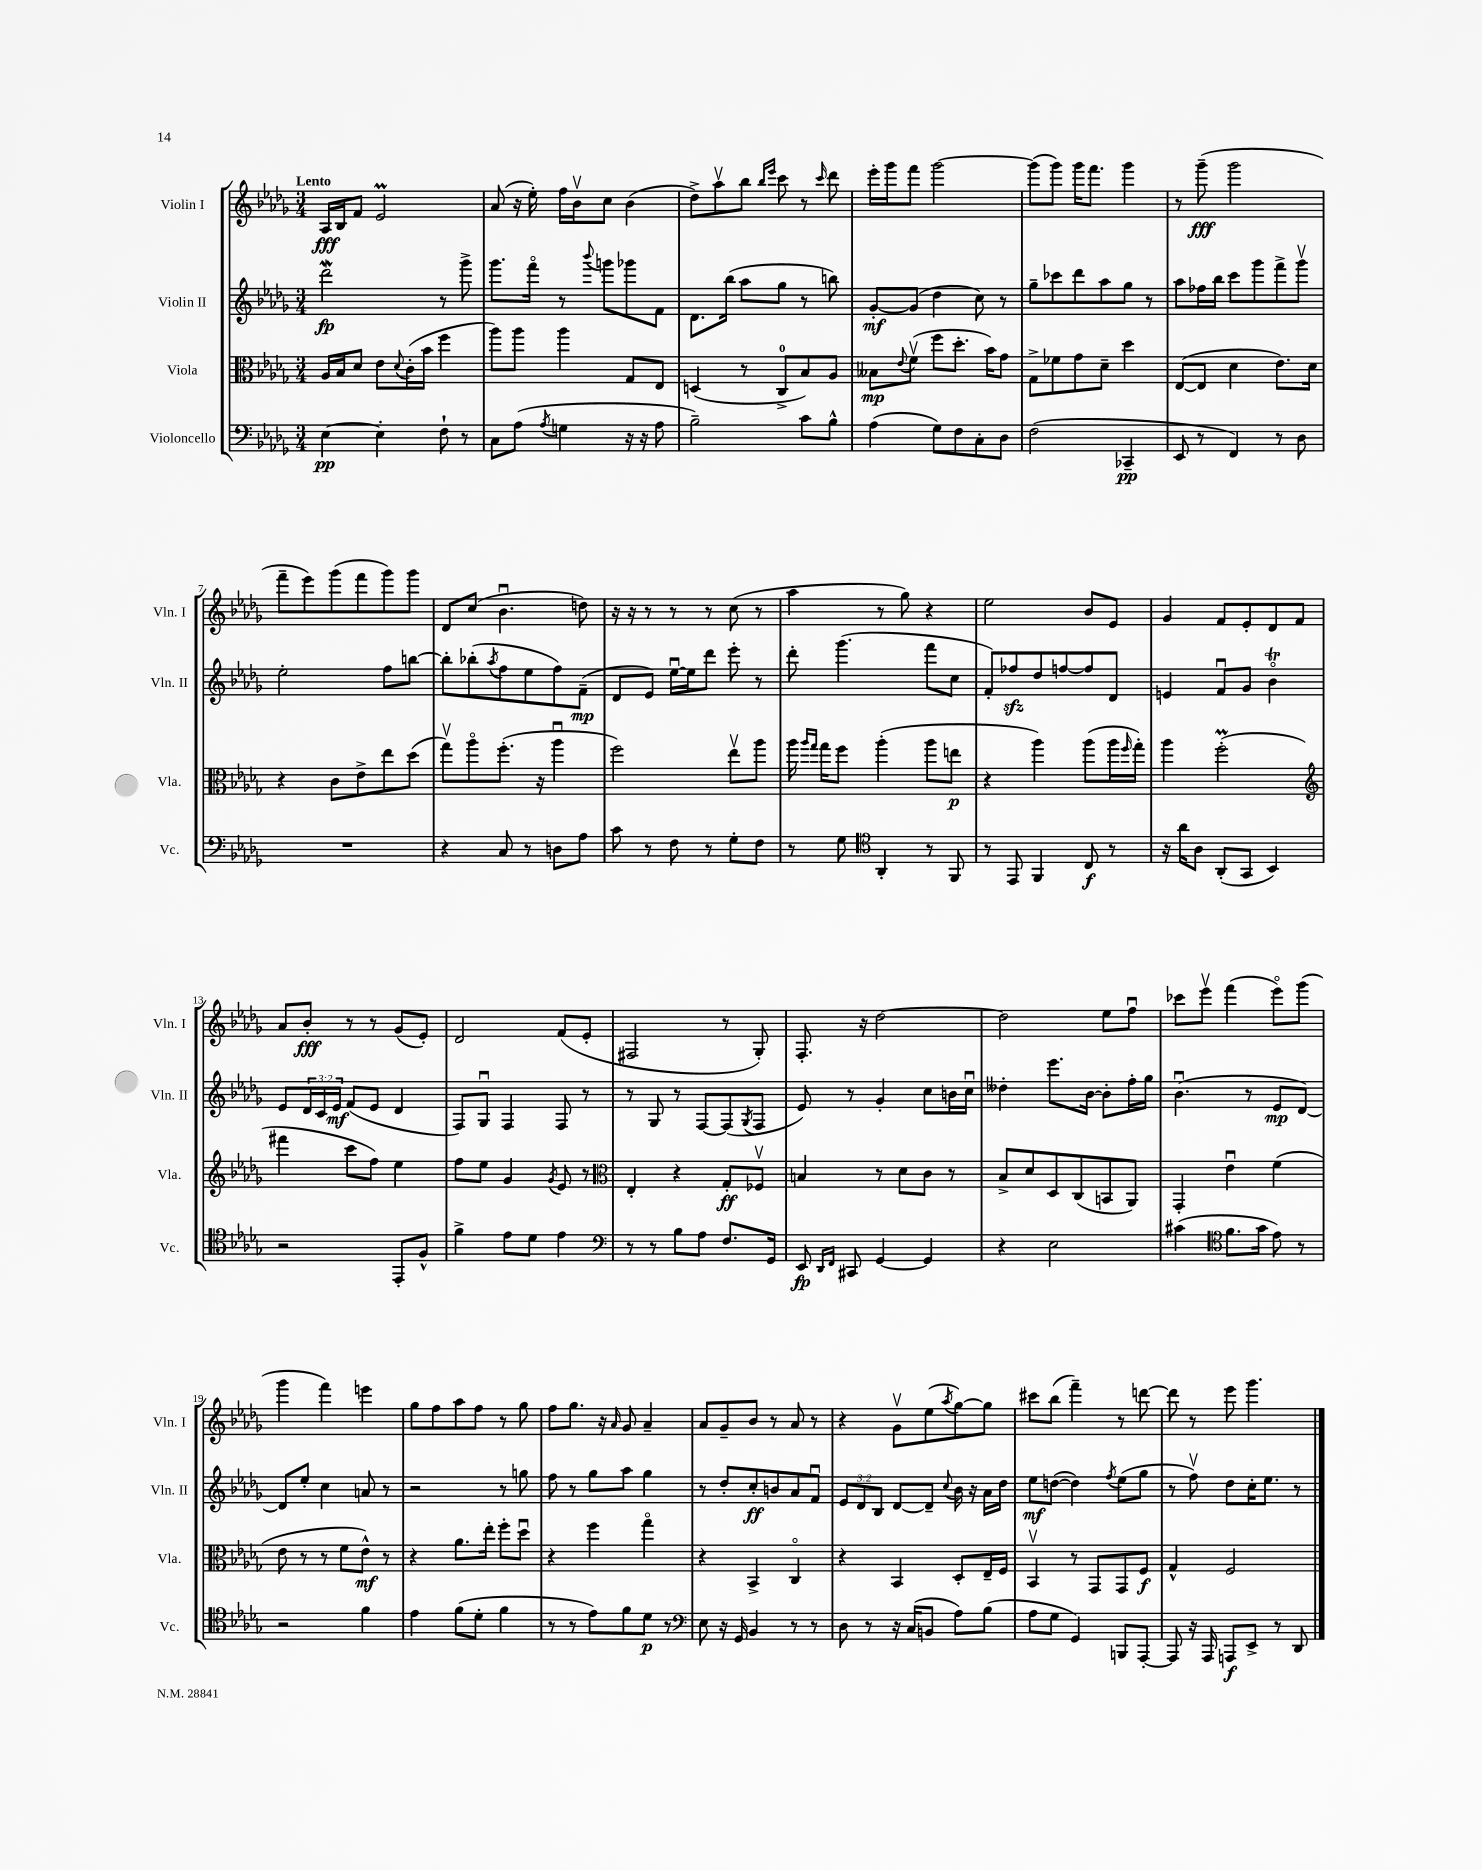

**kern	**kern	**kern	**kern
*staff4	*staff3	*staff2	*staff1
*clefF4	*clefC3	*clefG2	*clefG2
*k[b-e-a-d-g-]	*k[b-e-a-d-g-]	*k[b-e-a-d-g-]	*k[b-e-a-d-g-]
*M3/4	*M3/4	*M3/4	*M3/4
[4E-	16A-	2ddd-	16A-
.	16B-	.	16B-
.	8d-	.	8f
4E-']	8e-	.	2e-
.	8qqd-	.	.
.	(16c'	.	.
.	16b-	.	.
8F`	4ff	8r	.
8r	.	8ggg-^	.
=	=	=	=
8C	8aa-)	8.ggg-	(8a-
(8A-	8aa-	.	16r
.	.	16fffo	16ee-')
8qA-	.	.	.
4G	4aa-	8r	16ff
.	.	.	16b-v
.	.	8qqbbb-	.
.	.	8ggg	8cc
16r	8G-	8ggg-	(4b-
16r	.	.	.
8A-	8E-	8f	.
=	=	=	=
2B-~)	(4D	8.d-	8dd-^)
.	.	.	8aa-v
.	.	(16bb-	.
.	8r	8aa-	8bb-
.	.	.	16qqbb-
.	.	.	16qqeee-
.	8C^	8gg-	8ccc
8c	8B-)	8r	8r
.	.	.	16qqccc
8B-^^	8A-	8bb)	8ddd-
=	=	=	=
(4A-	8B--	[8g-'	16eee-'
.	.	.	16ggg-
.	8qqe-	.	.
.	(8fv	(8g-]	8fff
8G-)	8ff	4dd-	[2ggg-
8F	8.dd-'	.	.
8C'	.	8cc)	.
.	16b-)	.	.
8D-	8g-	8r	.
=	=	=	=
(2F	8G-^	8gg-~	(8ggg-]
.	8f-	8ccc-	8ggg-)
.	8g-	8ddd-	16ggg-
.	.	.	8.fff
.	8d-~	8aa-	.
4CC-~	4dd-	8gg-	4ggg-
.	.	8r	.
=	=	=	=
8EE-	([8E-	8aa-	8r
8r	8E-]	16ff-	(8ggg-~
.	.	16bb-	.
4FF)	4d-	8ccc	2ggg-
.	.	8ggg-	.
8r	8.e-)	8fff^	.
8D-	.	8ggg-v	.
.	16d-	.	.
=	=	=	=
2.r	4r	2ee-'	8fff~
.	.	.	8eee-)
.	8c	.	(8ggg-
.	8e-^	.	8fff
.	8ee-	8ff	8ggg-)
.	(8dd-	[8bb	8ggg-
=	=	=	=
4r	8gg-v)	8bb']	8d-
.	8aa-o	(8bb-'	(8cc
.	.	8qaa-	.
8C	(8.ff'	8ff	4.b-u
8r	.	8ee-	.
.	16r	.	.
8D	4aa-u	8ff)	.
8A-	.	(8f~	8dd)
=	=	=	=
8c	2ff)	8d-	16r
.	.	.	16r
8r	.	8e-)	8r
8F	.	[16ee-u	8r
.	.	16ee-]	.
8r	.	8ddd-	8r
8G-'	8ee-v	8eee-'	(8cc
8F	8aa-	8r	8r
=	=	=	=
8r	16aa-	8ddd-'	4aa-
.	16qqaa-	.	.
.	16qqgg-	.	.
.	16gg-	.	.
8G-	8ff	(4.ggg-	.
*clefC4	*	*	*
4AA-'	(4aa-'	.	8r
.	.	.	8gg-)
8r	8aa-	8fff	4r
8FF	8ee	8cc	.
=	=	=	=
8r	4r	8f')	2ee-
8EE-	.	8ff-	.
4FF	4aa-)	8dd-	.
.	.	[8ff	.
8C	(8aa-	8ff]	8b-
8r	16aa-	8d-	8e-
.	16qqff	.	.
.	16gg-')	.	.
=	=	=	=
16r	4aa-	4e	4g-
16a-	.	.	.
8A-	.	.	.
(8AA-'	(2ff'	8fu	8f
8GG-	.	8g-	8e-'
4BB-)	.	4b-o	8d-
.	.	.	8f
=	=	=	=
*	*clefG2	*	*
2r	4fff#	8e-	8a-
.	.	24d-	8b-'
.	.	24c	.
.	.	24e-	.
.	8ccc	(8f	8r
.	8ff)	8e-	8r
8EE-'	4ee-	4d-	(8g-
8F^^	.	.	8e-')
=	=	=	=
4f^	8ff	8F)	2d-
.	8ee-	8G-u	.
8e-	4g-	4F	.
8d-	.	.	.
.	8qg-	.	.
4e-	8e-	8F	(8f
.	8r	8r	8e-'
=	=	=	=
*clefF4	*clefC3	*	*
8r	4E-'	8r	2F#
8r	.	8G-	.
8B-	4r	8r	.
8A-	.	[8F	.
8.F	8G-'	(8F]	8r
.	.	8qG-	.
.	8F-v	8F	8G-')
16GG-	.	.	.
=	=	=	=
8EE-	4B	8e-)	8.F'
16qqDD-	.	.	.
16qqFF	.	.	.
8CC#	.	8r	.
.	.	.	16r
[4GG-	8r	4g-'	[2dd-
.	8d-	.	.
4GG-]	8c	8cc	.
.	8r	16b	.
.	.	16ccu	.
=	=	=	=
4r	8B-^	4dd--'	2dd-]
.	8d-	.	.
2E-	8D-	8.eee-	.
.	(8C	.	.
.	.	[16b-	.
.	8BB	8b-']	8ee-
.	8AA-)	16ff'	8ffu
.	.	16gg-	.
=	=	=	=
(4c#	4GG-'	(4.b-u	8ccc-
.	.	.	8eee-v
*clefC4	*	*	*
8.f	4e-u	.	(4fff
.	.	8r	.
16g-	.	.	.
8e-)	(4f	8e-	8eee-o)
8r	.	[8d-)	(8ggg-
=	=	=	=
2r	8e-	8d-]	4ggg-
.	8r	8ee-'	.
.	8r	4cc	4fff)
.	8f	.	.
4f	8e-^^)	8a	4eee
.	8r	8r	.
=	=	=	=
4e-	4r	2r	8gg-
.	.	.	8ff
(8f	8.a-	.	8aa-
8d-'	.	.	8ff
.	16ee-'	.	.
4f	8ff'	8r	8r
.	8dd-u	8gg	8gg-
=	=	=	=
8r	4r	8ff	8ff
8r	.	8r	8.gg-
8e-)	4ff	8gg-	.
.	.	.	16r
.	.	.	16qqa-
8f	.	8aa-	8g-
8d-	4gg-o	4gg-	4a-~
8r	.	.	.
=	=	=	=
*clefF4	*	*	*
8E-	4r	8r	8a-
16r	.	8dd-'	8g-~
16GG-	.	.	.
4BB-	4BB-^	8cc'	8b-
.	.	8b	8r
8r	4Co	8a-	8a-
8r	.	8fu	8r
=	=	=	=
8D-	4r	12e-	4r
.	.	12d-	.
8r	.	.	.
.	.	12B-	.
16r	4BB-	[8d-	8g-v
(16C	.	.	.
8BB	.	8d-~]	(8ee-
.	.	8qqcc	8qaa-
8A-)	8D-'	16b-	[8gg-)
.	.	16r	.
(8B-	16E-~	16a-	8gg-]
.	16F	16dd-	.
=	=	=	=
8A-	4BB-v	8ee-	8ccc#
8G-	.	([8dd	(8bb-
4GG-)	8r	4dd])	4fff~)
.	8GG-	.	.
.	.	8qff	.
8BBB	8GG-	(8ee-	8r
[8AAA-'	8F	8gg-	[8ddd
=	=	=	=
8AAA-]	4G-^^	8r	8ddd]
16r	.	8ffv)	8r
16AAA-	.	.	.
8AAA	2F	8dd-	8eee-
8EE-^	.	16cc'	4.ggg-
.	.	8.ee-	.
8r	.	.	.
8DD-	.	8r	.
==	==	==	==
*-	*-	*-	*-
